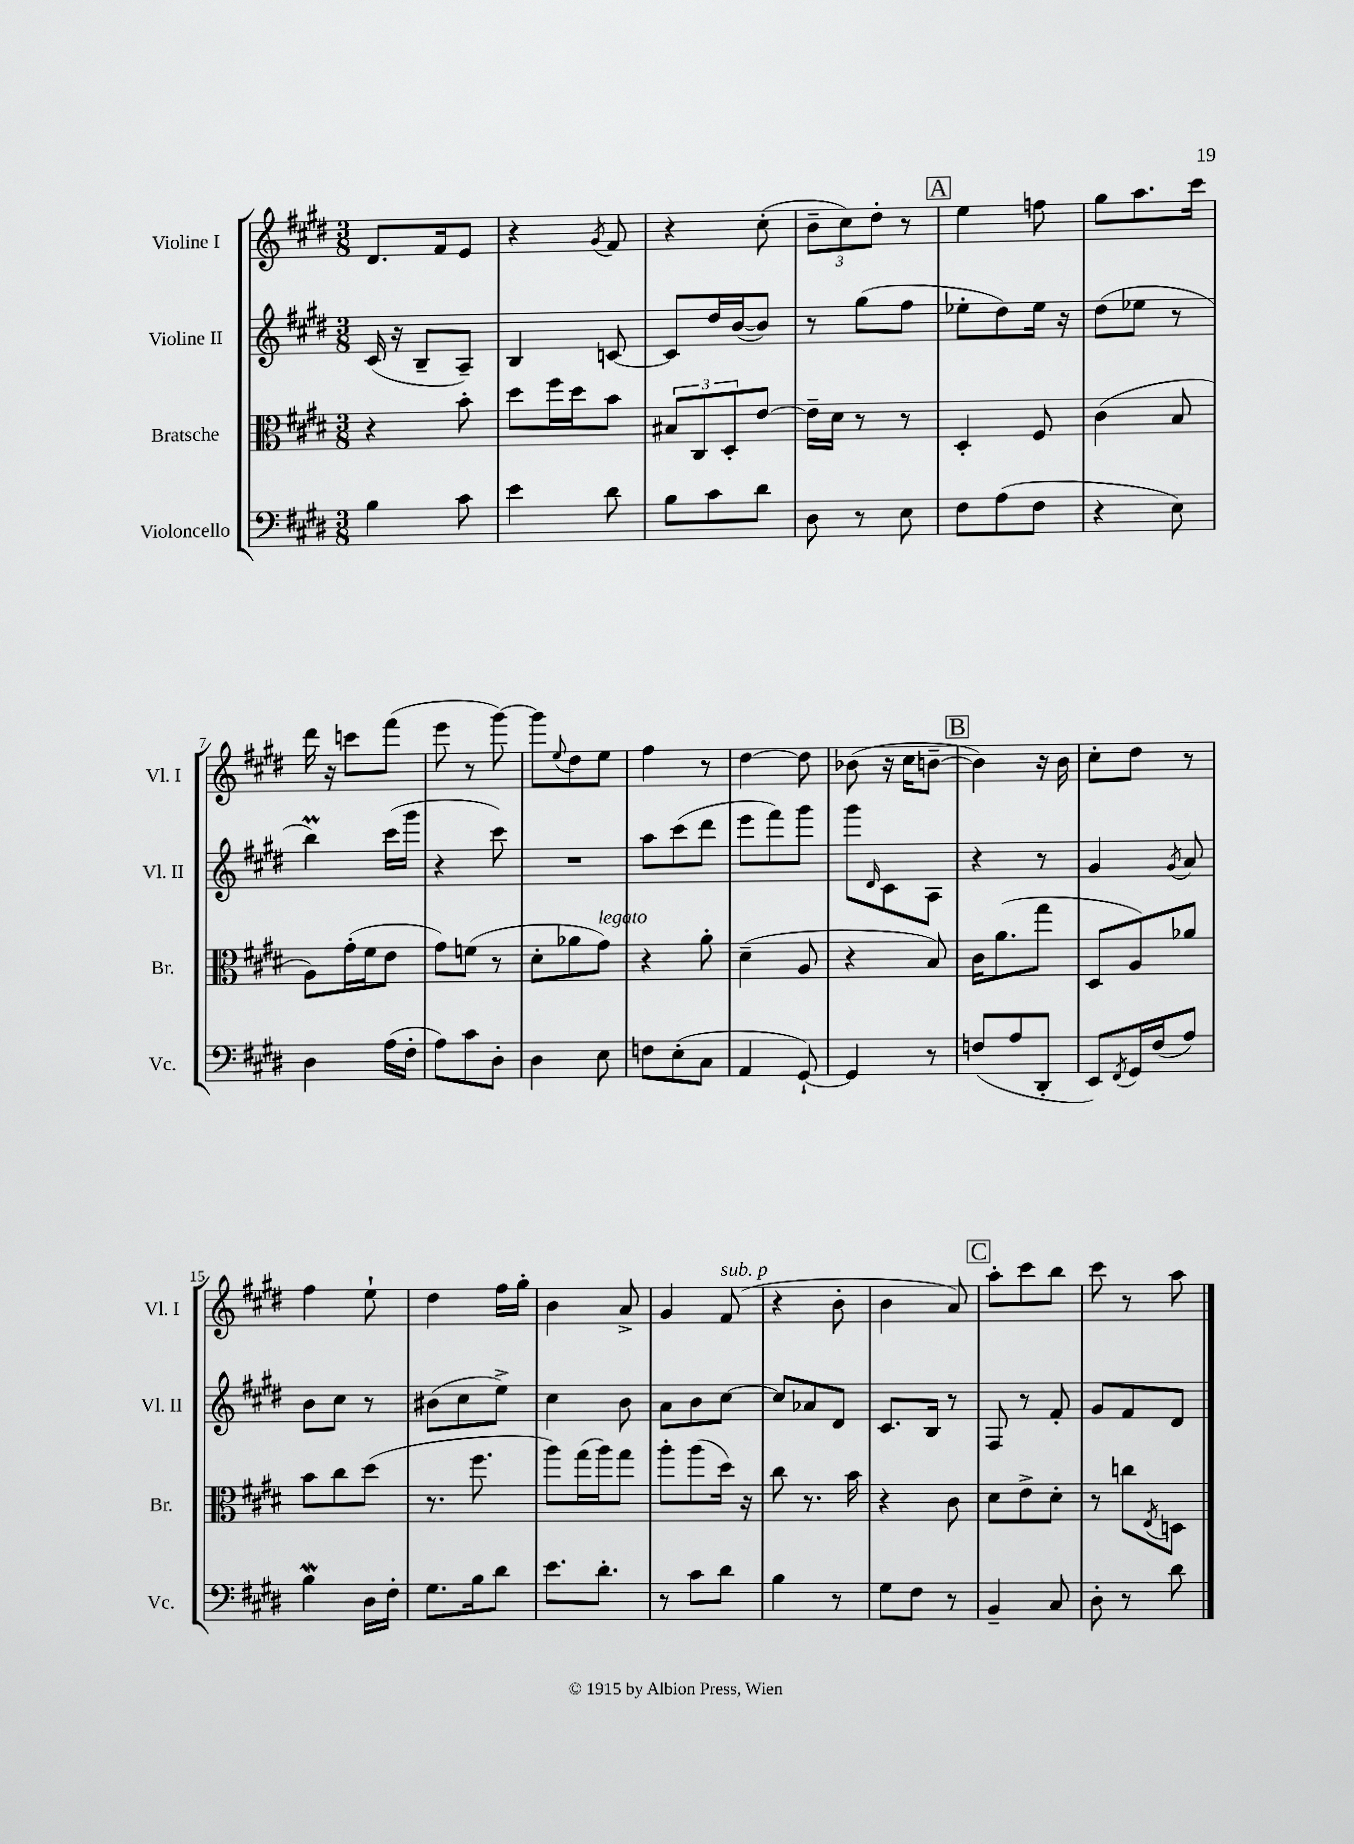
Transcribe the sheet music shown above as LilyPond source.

<<
\new StaffGroup <<
\new Staff = "s0" \with { instrumentName = "Violine I" shortInstrumentName = "Vl. I" } {
    \clef treble \key e \major \numericTimeSignature \time 3/8
    dis'8. fis'16 e'8 |
    r4 \acciaccatura { gis'8 } fis'8 |
    r4 cis''8-.( |
    \tuplet 3/2 { b'8-- cis''8) dis''8-. } r8 |
    \mark \markup { \box "A" } e''4 f''8 |
    gis''8 a''8. cis'''16 |
    dis'''16 r16 c'''8 fis'''8( |
    e'''8 r8 gis'''8~) |
    gis'''8 \appoggiatura { e''8 } dis''8 e''8 |
    fis''4 r8 |
    dis''4~ dis''8 |
    bes'8( r16 cis''16 b'8~-- |
    \mark \markup { \box "B" } b'4) r16 b'16 |
    cis''8-. dis''8 r8 |
    fis''4 e''8-! |
    dis''4 fis''16 gis''16-. |
    b'4 a'8-> |
    gis'4 fis'8^\markup { \italic "sub. p" }( |
    r4 b'8-. |
    b'4 a'8) |
    \mark \markup { \box "C" } a''8-. cis'''8 b''8 |
    cis'''8 r8 a''8 \bar "|." |
}
\new Staff = "s1" \with { instrumentName = "Violine II" shortInstrumentName = "Vl. II" } {
    \clef treble \key e \major \numericTimeSignature \time 3/8
    cis'16( r16 b8-- a8--) |
    b4 c'8~ |
    c'8 dis''16 b'16~( b'8) |
    r8 gis''8( fis''8 |
    \mark \markup { \box "A" } ees''8-. dis''8) ees''16 r16 |
    dis''8( ees''8 r8 |
    b''4\prall) cis'''16( gis'''16 |
    r4 cis'''8) |
    R4. |
    a''8 cis'''8( dis'''8 |
    e'''8 fis'''8) gis'''8 |
    gis'''8 \grace { dis'16 } cis'8 a8 |
    \mark \markup { \box "B" } r4 r8 |
    gis'4 \acciaccatura { gis'8 } a'8 |
    b'8 cis''8 r8 |
    bis'8( cis''8 e''8->) |
    cis''4 b'8 |
    a'8 b'8 cis''8~ |
    cis''8 aes'8 dis'8 |
    cis'8. b16 r8 |
    \mark \markup { \box "C" } fis8 r8 fis'8-. |
    gis'8 fis'8 dis'8 \bar "|." |
}
\new Staff = "s2" \with { instrumentName = "Bratsche" shortInstrumentName = "Br." } {
    \clef alto \key e \major \numericTimeSignature \time 3/8
    r4 b'8-. |
    dis''8 fis''16 dis''16 b'8 |
    \tuplet 3/2 { bis8 cis8 dis8-. } e'8~ |
    e'16-- dis'16 r8 r8 |
    \mark \markup { \box "A" } dis4-. fis8 |
    cis'4( b8 |
    a8) gis'16-.( fis'16 e'8 |
    gis'8) f'8( r8 |
    dis'8-. aes'8 gis'8^\markup { \italic "legato" }) |
    r4 a'8-. |
    dis'4--( a8 |
    r4 b8) |
    \mark \markup { \box "B" } cis'16 a'8.( gis''8 |
    dis8 a8) aes'8 |
    b'8 cis''8 dis''8( |
    r8. fis''8. |
    a''8) gis''16( a''16) gis''8 |
    a''8-. a''8( dis''16) r16 |
    cis''8 r8. b'16 |
    r4 cis'8 |
    \mark \markup { \box "C" } dis'8 e'8-> dis'8-. |
    r8 c''8 \acciaccatura { e8 } d8 \bar "|." |
}
\new Staff = "s3" \with { instrumentName = "Violoncello" shortInstrumentName = "Vc." } {
    \clef bass \key e \major \numericTimeSignature \time 3/8
    b4 cis'8 |
    e'4 dis'8 |
    b8 cis'8 dis'8 |
    dis8 r8 e8 |
    \mark \markup { \box "A" } fis8 a8( fis8 |
    r4 e8) |
    dis4 a16( fis16-. |
    a8) cis'8 dis8-. |
    dis4 e8 |
    f8 e8-.( cis8 |
    a,4 gis,8~-!) |
    gis,4 r8 |
    \mark \markup { \box "B" } f8( a8 dis,8-. |
    e,8) \acciaccatura { fis,8 } gis,16 fis16( a8) |
    b4\mordent dis16 fis16-. |
    gis8. b16 dis'8 |
    e'8. dis'8.-. |
    r8 cis'8 dis'8 |
    b4 r8 |
    gis8 fis8 r8 |
    \mark \markup { \box "C" } b,4-- cis8 |
    dis8-. r8 dis'8 \bar "|." |
}
>>
>>
